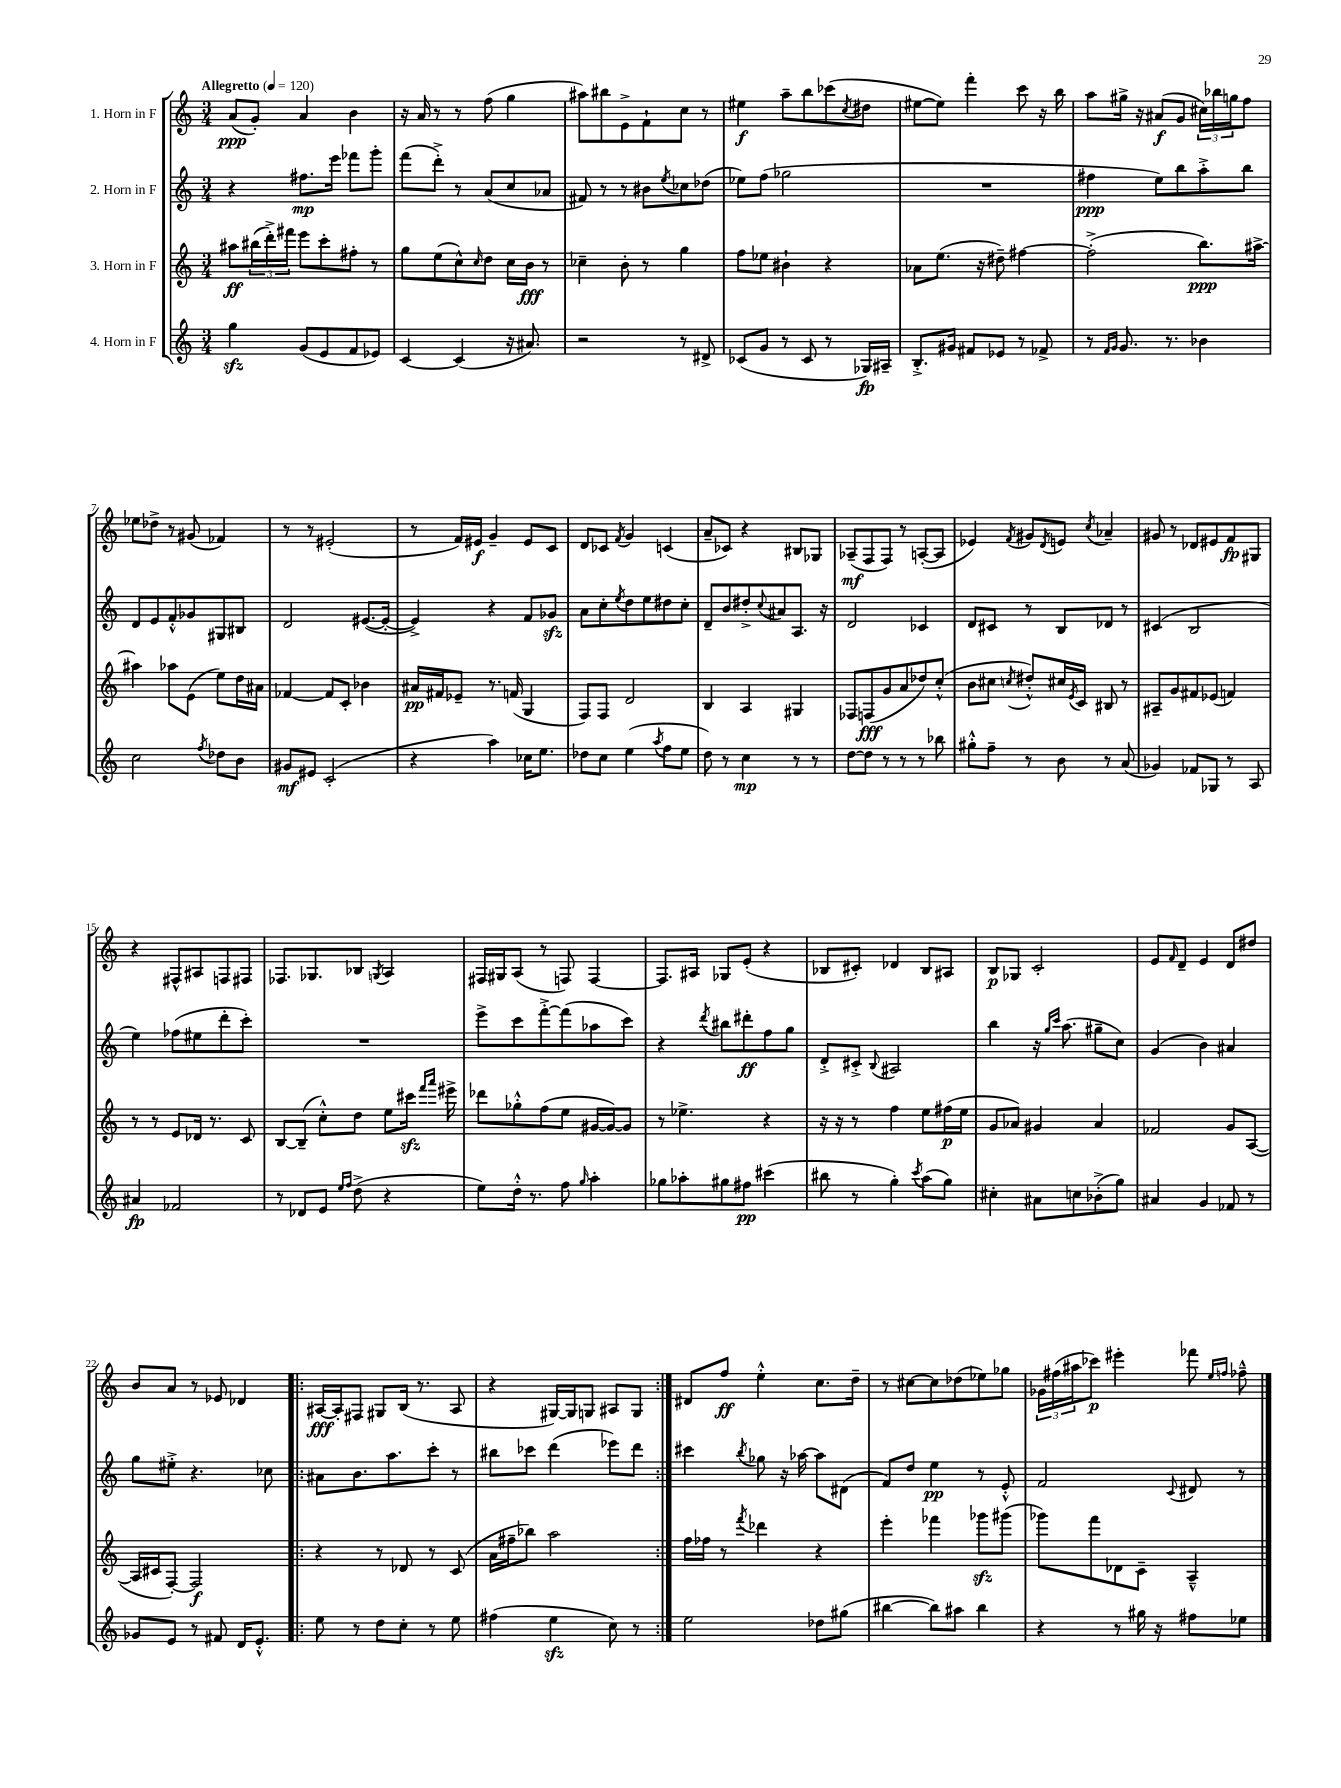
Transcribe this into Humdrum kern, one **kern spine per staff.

**kern	**dynam	**kern	**dynam	**kern	**dynam	**kern	**dynam
*part4	*part4	*part3	*part3	*part2	*part2	*part1	*part1
*staff4	*staff4	*staff3	*staff3	*staff2	*staff2	*staff1	*staff1
*I"4. Horn in F	*	*I"3. Horn in F	*	*I"2. Horn in F	*	*I"1. Horn in F	*
*clefG2	*	*clefG2	*	*clefG2	*	*clefG2	*
*k[]	*	*k[]	*	*k[]	*	*k[]	*
*M3/4	*	*M3/4	*	*M3/4	*	*M3/4	*
*MM120	*	*MM120	*	*MM120	*	*MM120	*
=1	=1	=1	=1	=1	=1	=1	=1
!	!	!	!	!	!	!LO:TX:a:B:t=Allegretto	!
4ggzz\	.	8aa#X\L	ff	4r	.	(8a/L	ppp
.	.	(24bb#X\L	.	.	.	8g'/J)	.
.	.	24ddd'^\)	.	.	.	.	.
.	.	24fff#X\JJ	.	.	.	.	.
(8g/L	.	8eee\L	.	8.ff#X\L	mp	4a/	.
8e/	.	8ccc'\	.	.	.	.	.
.	.	.	.	16eee\Jk	.	.	.
8f/	.	8ff#X'\J	.	8fff-X\L	.	4b\	.
8e-X/J)	.	8r	.	8ggg'\J	.	.	.
=2	=2	=2	=2	=2	=2	=2	=2
[4c/	.	8gg\L	.	(8fff\L	.	16r	.
.	.	.	.	.	.	16a/	.
.	.	(8ee\	.	8ddd'^\J)	.	8r	.
(4c/]	.	8cc^^\)	.	8r	.	8r	.
.	.	16qqcc/	.	.	.	.	.
.	.	8dd\J	.	(8a/L	.	(8ff\	.
16r	.	16cc\LL	.	8cc/	.	4gg\	.
8.a#X/)	.	16b\JJ	fff	.	.	.	.
.	.	8r	.	8a-X/J	.	.	.
=3	=3	=3	=3	=3	=3	=3	=3
2r	.	4cc-X~\	.	8f#X/)	.	8aa#X\L)	.
.	.	.	.	8r	.	8bb#X\	.
.	.	8b'\	.	8r	.	8e^\	.
.	.	8r	.	8b#X\L	.	8f`\	.
.	.	.	.	8qee/	.	.	.
8r	.	4gg\	.	8cc-X\	.	8cc\J	.
8d#X^/	.	.	.	(8dd-X\J	.	8r	.
=4	=4	=4	=4	=4	=4	=4	=4
(8c-X/L	.	8ff\L	.	8ee-X\L)	.	4ee#X\	f
8g/J	.	8ee-X\J	.	(8ff\J	.	.	.
8r	.	4b#X`\	.	2gg-X\	.	8aa~\L	.
8c-/	.	.	.	.	.	8bb\	.
8r	.	4r	.	.	.	(8ccc-X\	.
.	.	.	.	.	.	8qcc/	.
16G-X/LL)	fp	.	.	.	.	8dd#X\J	.
16A#X~/JJ	.	.	.	.	.	.	.
=5	=5	=5	=5	=5	=5	=5	=5
8.B'^/L	.	8a-X\L	.	2.r	.	[8ee#X\L	.
.	.	(8.ee\J	.	.	.	8ee#\J])	.
16g#X/Jk	.	.	.	.	.	.	.
8f#X/L	.	.	.	.	.	4fff'\	.
.	.	16r	.	.	.	.	.
8e-X/J	.	8dd#X~\)	.	.	.	.	.
8r	.	[4ff#X\	.	.	.	8ccc\	.
8f-X^/	.	.	.	.	.	16r	.
.	.	.	.	.	.	16bb\	.
=6	=6	=6	=6	=6	=6	=6	=6
8r	.	(2ff#'^\]	.	4ff#X\	ppp	8aa\L	.
16qqf/LL	.	.	.	.	.	.	.
16qqg/JJ	.	.	.	.	.	.	.
8.g/	.	.	.	.	.	16gg#X^\Jk	.
.	.	.	.	.	.	16r	.
.	.	.	.	8ee\L)	.	(8a#X/L	f
8.r	.	.	.	.	.	.	.
.	.	.	.	8bb\	.	8g/J	.
4b-X\	.	8.bb\L)	ppp	8aa'^\	.	24cc#X\LL)	.
.	.	.	.	.	.	24bb-X\	.
.	.	.	.	.	.	24ggn\J	.
.	.	.	.	8bb\J	.	8ff\J	.
.	.	[16aa#X^\Jk	.	.	.	.	.
!!LO:LB:g=z
=7	=7	=7	=7	=7	=7	=7	=7
2cc\	.	4aa#X\]	.	8d/L	.	8ee-X\L	.
.	.	.	.	8e/	.	8dd-X^\J	.
.	.	8aa-X\L	.	8f'^^/	.	8r	.
.	.	(8e\J	.	8g-X/	.	(8g#X/	.
8qff/	.	.	.	.	.	.	.
8dd-X\L	.	8ee\L)	.	8G#X/	.	4f-X/)	.
8b\J	.	16dd\L	.	8B#X/J	.	.	.
.	.	16a#X\JJ	.	.	.	.	.
=8	=8	=8	=8	=8	=8	=8	=8
8g#X/L	mf	[4f-X/	.	2d/	.	8r	.
8e#X/J	.	.	.	.	.	8r	.
(2c'/	.	8f-/L]	.	.	.	(2e#X'/	.
.	.	8c'/J	.	.	.	.	.
.	.	4b-X\	.	([8.e#X/L	.	.	.
.	.	.	.	16e#'/Jk_	.	.	.
=9	=9	=9	=9	=9	=9	=9	=9
4r	.	16a#X/LL	pp	4e#^/])	.	8r	.
.	.	16f#X/J	.	.	.	.	.
.	.	8e-X~/J	.	.	.	16f/LL)	.
.	.	.	.	.	.	16e#X/JJ	f
4aa\)	.	8.r	.	4r	.	4g~/	.
.	.	(16fn/	.	.	.	.	.
16cc-X\KL	.	4G/	.	8f/L	.	8e#/L	.
8.ee\J	.	.	.	.	.	.	.
.	.	.	.	8g-Xzz/J	.	8c/J	.
=10	=10	=10	=10	=10	=10	=10	=10
8dd-X\L	.	8F/L)	.	8a\L	.	8d/L	.
8cc\J	.	8F/J	.	8cc'\	.	8c-X/J	.
.	.	.	.	8qee/	.	8qf/	.
(4ee\	.	2d/	.	8dd\	.	4g/	.
.	.	.	.	8ee\	.	.	.
8qaa/	.	.	.	.	.	.	.
8ff\L	.	.	.	8dd#X\	.	(4cn/	.
8ee\J	.	.	.	8cc'\J	.	.	.
=11	=11	=11	=11	=11	=11	=11	=11
8dd\)	.	4B/	.	8d~/L	.	8a~/L	.
8r	.	.	.	8b/	.	8c-X/J)	.
4cc\	mp	4A/	.	8dd#X'^/	.	4r	.
.	.	.	.	8qqcc/	.	.	.
.	.	.	.	8a#X/	.	.	.
8r	.	4G#X/	.	8.A/J	.	8B#X/L	.
8r	.	.	.	.	.	8G-X/J	.
.	.	.	.	16r	.	.	.
=12	=12	=12	=12	=12	=12	=12	=12
[8dd\L	.	8F-X/L	.	2d/	.	(8A-X~/L	mf
8dd\J]	.	(8Fn/	fff	.	.	8F/	.
8r	.	8g/	.	.	.	8F/J)	.
8r	.	8a/	.	.	.	8r	.
8r	.	8dd-X/)	.	4c-X/	.	([8An'/L	.
8bb-X\	.	(8cc'^^/J	.	.	.	8A/J]	.
=13	=13	=13	=13	=13	=13	=13	=13
8gg#X'^^\L	.	8b\L	.	8d/L	.	4e-X/)	.
8ff~\J	.	8cc#X\J	.	8c#X/J	.	.	.
.	.	8qccn/	.	.	.	8qf/	.
8r	.	8dd#X'^^/L)	.	8r	.	8g#X/L	.
.	.	.	.	.	.	8qd/	.
8b\	.	16cc#X/L	.	8B/L	.	8en/J	.
.	.	8qe/	.	.	.	.	.
.	.	16c/JJ	.	.	.	.	.
.	.	.	.	.	.	8qcc/	.
8r	.	8B#X/	.	8d-X/J	.	4a-X~/	.
(8a/	.	8r	.	8r	.	.	.
=14	=14	=14	=14	=14	=14	=14	=14
4g-X/)	.	8A#X~/L	.	(4c#X/	.	8g#X/	.
.	.	8g/	.	.	.	8r	.
8f-X/L	.	8f#X/	.	2B/	.	8d-X/L	.
8G-X/J	.	(8e-X/J	.	.	.	8e#X/	.
8r	.	4fn/)	.	.	.	8f/	fp
8A/	.	.	.	.	.	8G#X/J	.
!!LO:LB:g=z
=15	=15	=15	=15	=15	=15	=15	=15
4a#X/	fp	8r	.	4ee\)	.	4r	.
.	.	8r	.	.	.	.	.
2f-X/	.	8e/L	.	(8ff-X\L	.	8F#X^^/L	.
.	.	16d-X/Jk	.	8ee#X\	.	8A#X/	.
.	.	8.r	.	.	.	.	.
.	.	.	.	8ddd'\	.	8Fn/	.
.	.	8c/	.	8ccc'\J)	.	8F#X/J	.
=16	=16	=16	=16	=16	=16	=16	=16
8r	.	[8B/L	.	2.r	.	8.F-X/L	.
8d-X/L	.	(8B~/J]	.	.	.	.	.
.	.	.	.	.	.	8.G-X/	.
8e/J	.	8cc'^^\L)	.	.	.	.	.
16qqee/LL	.	.	.	.	.	.	.
16qqff/JJ	.	.	.	.	.	.	.
(8dd^\	.	8dd\J	.	.	.	8B-X/J	.
.	.	.	.	.	.	8qGn/	.
4r	.	8ee\L	.	.	.	4A/	.
.	.	16ccc#Xzz\Jk	.	.	.	.	.
.	.	16qqfff/LL	.	.	.	.	.
.	.	16qqaaa/JJ	.	.	.	.	.
.	.	16eee#X^\	.	.	.	.	.
=17	=17	=17	=17	=17	=17	=17	=17
8ee\L)	.	8ddd-X\L	.	8eee^\L	.	16F#X/LL	.
.	.	.	.	.	.	16G#X/J	.
16dd'^^\Jk	.	8gg-X'^^\	.	8ccc\	.	(8A/J	.
8.r	.	.	.	.	.	.	.
.	.	(8ff\	.	[8fff'^\	.	8r	.
8ff\	.	8ee\J	.	(8fff\]	.	8Fn/)	.
16qqgg/	.	.	.	.	.	.	.
4aa'\	.	[16g#X/LL	.	8aa-X\	.	[4F/	.
.	.	16g#/J_)	.	.	.	.	.
.	.	8g#/J]	.	8ccc\J)	.	.	.
=18	=18	=18	=18	=18	=18	=18	=18
8gg-X\L	.	8r	.	4r	.	8.F/L]	.
8aa-X'\	.	4.ee-X^\	.	.	.	.	.
.	.	.	.	.	.	16A#X/Jk	.
.	.	.	.	8qddd/	.	.	.
8gg#X\	.	.	.	8bb#X\L	.	8G-X/L	.
8ff#X\J	pp	.	.	8ddd#X'\	ff	(8e'/J	.
(4ccc#X\	.	4r	.	8ff\	.	4r	.
.	.	.	.	8gg\J	.	.	.
=19	=19	=19	=19	=19	=19	=19	=19
8bb#X\	.	16r	.	8d'^/L	.	8B-X/L	.
.	.	16r	.	.	.	.	.
8r	.	8r	.	8c#X'^/J	.	8c#X'/J)	.
.	.	.	.	8qqB/	.	.	.
4gg'\)	.	4ff\	.	2A#X/	.	4d-X/	.
8qccc/	.	.	.	.	.	.	.
(8aa\L	.	8ee\L	.	.	.	8B-/L	.
8gg\J)	.	(16ff#X\L	p	.	.	8A#X/J	.
.	.	16ee\JJ	.	.	.	.	.
=20	=20	=20	=20	=20	=20	=20	=20
4cc#X'\	.	8g/L	.	4bb\	.	8B/L	p
.	.	8a-X/J)	.	.	.	8G-X/J	.
8a#X\L	.	4g#X/	.	16r	.	2c'/	.
.	.	.	.	16qqgg/LL	.	.	.
.	.	.	.	16qqccc/JJ	.	.	.
.	.	.	.	(8.aa\	.	.	.
8ccn\	.	.	.	.	.	.	.
(8b-X'^\	.	4a-/	.	8gg#X~\L	.	.	.
8gg\J)	.	.	.	8cc\J)	.	.	.
=21	=21	=21	=21	=21	=21	=21	=21
4a#X/	.	2f-X/	.	(4g/	.	8e/L	.
.	.	.	.	.	.	16qqf/	.
.	.	.	.	.	.	8d~/J	.
4g/	.	.	.	4b\)	.	4e/	.
8f-X/	.	8g/L	.	4a#X/	.	8d/L	.
8r	.	([8A/J	.	.	.	8dd#X/J	.
!!LO:LB:g=z
=22	=22	=22	=22	=22	=22	=22	=22
8g-X/L	.	16A/LL]	.	8gg\L	.	8b/L	.
.	.	16c#X/J	.	.	.	.	.
8e/J	.	[8F'/J)	.	8ee#X'^\J	.	8a/J	.
8r	.	2F/]	f	4.r	.	8r	.
8f#X/	.	.	.	.	.	8e-X/	.
16d/KL	.	.	.	.	.	4d-X/	.
8.e'^^/J	.	.	.	.	.	.	.
.	.	.	.	8cc-X\	.	.	.
=23!|:	=23!|:	=23!|:	=23!|:	=23!|:	=23!|:	=23!|:	=23!|:
8ee\	.	4r	.	8a#X\L	.	[16A#X/LL	fff
.	.	.	.	.	.	16A#'/J]	.
8r	.	.	.	8.b\	.	8F#X/J	.
8dd\L	.	8r	.	.	.	8G#X/L	.
.	.	.	.	8.aa\	.	.	.
8cc'\J	.	8d-X/	.	.	.	(16B/Jk	.
.	.	.	.	.	.	8.r	.
8r	.	8r	.	8ccc'\J	.	.	.
8ee\	.	(8c/	.	8r	.	8A#/	.
=24	=24	=24	=24	=24	=24	=24	=24
(4ff#X\	.	16a\LL	.	8bb#X\L	.	4r	.
.	.	16ff#X~\J	.	.	.	.	.
.	.	8bb-X\J)	.	8ccc-X\J	.	.	.
4eezz\	.	2aa\	.	(4ddd\	.	[16G#X/LL)	.
.	.	.	.	.	.	16G#/J]	.
.	.	.	.	.	.	8Gn/J	.
8cc\)	.	.	.	8eee-X\L)	.	8A#X/L	.
8r	.	.	.	8ddd\J	.	8G/J	.
=25:|!	=25:|!	=25:|!	=25:|!	=25:|!	=25:|!	=25:|!	=25:|!
2ee\	.	16ff\LL	.	4ccc#X\	.	8d#X/L	.
.	.	16ff-X\JJ	.	.	.	.	.
.	.	8r	.	.	.	8ff/J	ff
.	.	8qfff/	.	8qbb/	.	.	.
.	.	4ddd-X\	.	8gg-X\	.	4ee'^^\	.
.	.	.	.	16r	.	.	.
.	.	.	.	[16aa-X\	.	.	.
8dd-X\L	.	4r	.	8aa-\L]	.	8.cc\L	.
(8gg#X\J	.	.	.	(8d#X\J	.	.	.
.	.	.	.	.	.	16dd~\Jk	.
=26	=26	=26	=26	=26	=26	=26	=26
[4bb#X\	.	4eee'\	.	8f/L)	.	8r	.
.	.	.	.	8dd/J	.	[8cc#X\L	.
8bb#\L])	.	4fff-X\	.	4ee\	pp	8cc#\]	.
8aa#X\J	.	.	.	.	.	(8dd-X\	.
4bb#\	.	8ggg-Xzz\L	.	8r	.	8ee-X\)	.
.	.	(8ggg#X\J	.	8e'^^/	.	8gg-X\J	.
=27	=27	=27	=27	=27	=27	=27	=27
4r	.	8ggg-X\L)	.	2f/	.	24g-X\LL	.
.	.	.	.	.	.	(24ff#X\	.
.	.	.	.	.	.	24aa#X\J	.
.	.	8fff\	.	.	.	8ccc-X\J)	p
8r	.	8d-X\	.	.	.	4eee#X'\	.
16gg#X\	.	8c~\J	.	.	.	.	.
16r	.	.	.	.	.	.	.
.	.	.	.	8qqc/	.	.	.
8ff#X\L	.	4A~^^/	.	8d#X/	.	8fff-X\	.
.	.	.	.	.	.	16qqee/LL	.
.	.	.	.	.	.	16qqffn/JJ	.
8ee-X\J	.	.	.	8r	.	8ff-X~^^\	.
==	==	==	==	==	==	==	==
*-	*-	*-	*-	*-	*-	*-	*-
